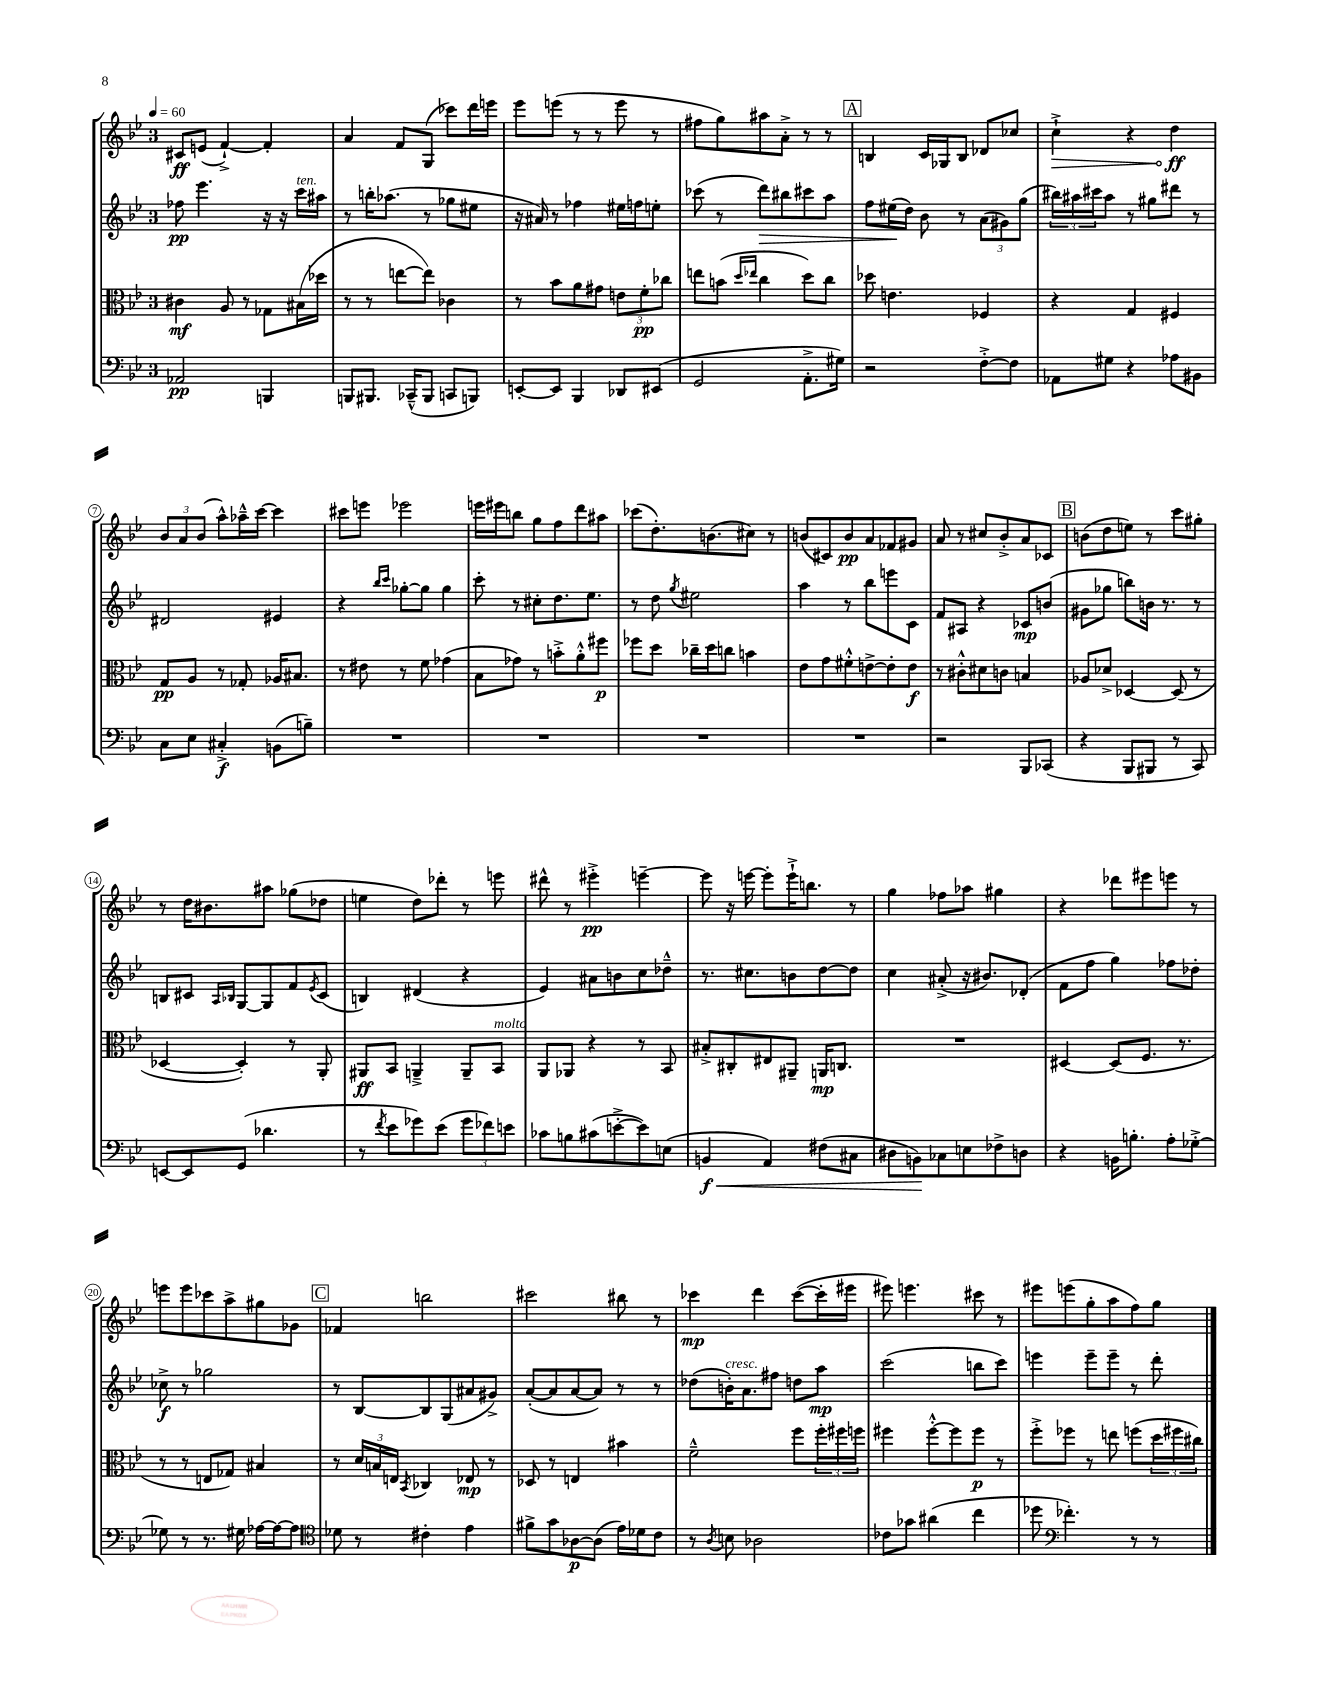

**kern	**kern	**kern	**kern
*staff4	*staff3	*staff2	*staff1
*clefF4	*clefC3	*clefG2	*clefG2
*k[b-e-]	*k[b-e-]	*k[b-e-]	*k[b-e-]
*M3/4	*M3/4	*M3/4	*M3/4
*MM60	*MM60	*MM60	*MM60
2AA-/	4c#\	8ff-\	8c#/L
.	.	4.eee-\	(8e/J
.	8A/	.	[4f`^/)
.	8r	.	.
4BBB/	8G-\L	16r	4f'/]
.	.	16r	.
.	(16B#\L	16ccc\LL	.
.	16dd-\JJ	16aa#\JJ	.
=	=	=	=
8BBB/L	8r	8r	4a/
8.BBB#/J	8r	16bb'\LK	.
.	.	(8.aa-\J	.
.	[8ee\L	.	8f/L
(16CC-~^^/LK	.	.	.
8BBB#/J	8ee\]J)	8r	(8G/J
8CC/L	4c-\	8gg-\L	8ccc-\L)
8BBB/J)	.	8ee#\J	16ddd\L
.	.	.	16eee\JJ
=	=	=	=
[8EE'/L	8r	16r	8eee-\L
.	.	16a#/)	.
8EE/]J	8b-\L	8r	(8eee\J
4BBB-/	8a\	4ff-\	8r
.	8g#\J	.	8r
8DD-/L	12e\L	16ee#\LL	8eee\
.	.	16ff\J	.
.	12f'\	.	.
(8EE#/J	.	8ee'\J	8r
.	12cc-\J	.	.
=	=	=	=
2GG/	8ee\L	(8ccc-\	8ff#\L
.	(8b\J	8r	8gg\)
.	16qqdd/LL	.	.
.	16qqee-/JJ	.	.
.	4cc\	8ddd\L)	8aa#\
.	.	8bb#\	8a'^\J
8.AA'^\L	8dd\L)	8ccc#\	8r
.	8cc\J	8aa\J	8r
16G#\Jk)	.	.	.
=	=	=	=
2r	8dd-\	8ff\L	4B/
.	4.e\	(16ee#\L	.
.	.	16dd\JJ)	.
.	.	8b-\	16c/LL
.	.	.	16G-/J
.	.	8r	8B/J
[8F'^\L	4F-/	(12a\L	8d-/L
.	.	12g#\)	.
8F\]J	.	.	8cc-/J
.	.	(12gg\J	.
=	=	=	=
8AA-\L	4r	24bb#\LL)	4cc`^\
.	.	24aa#\	.
.	.	24ccc#\J	.
8G#\J	.	8aa#\J	.
4r	4G/	8r	4r
.	.	8gg#\L	.
8A-\L	4F#/	8ddd#\J	4dd\
8BB#\J	.	8r	.
=	=	=	=
8C\L	8G/L	2d#/	12b-/L
.	.	.	12a/
8E-\J	8A/J	.	.
.	.	.	(12b-/J
4C#'^/	8r	.	8aa^^\L)
.	8G-'/	.	16aa-~^^\L
.	.	.	[16ccc\JJ
(8BB\L	16A-/LK	4e#/	4ccc\]
.	8.B#/J	.	.
8B~\J)	.	.	.
=	=	=	=
2.r	8r	4r	8ccc#\L
.	8e#\	.	8eee\J
.	.	16qqbb-/LL	.
.	.	16qqccc/JJ	.
.	8r	[8gg-'\L	2eee-\
.	8f\	8gg-\]J	.
.	(4g-\	4gg-\	.
=	=	=	=
2.r	8B-\L	8ccc'\	16eee\LL
.	.	.	16eee#\J
.	8g-\J)	8r	8bb\J
.	8r	8cc#'\L	8gg\L
.	8b'^\L	8.dd\	8ff\
.	8a'^^\	.	8ddd\
.	.	8.ee-\J	.
.	8ff#\J	.	8aa#\J
=	=	=	=
2.r	8ff-\L	8r	(8ccc-\L
.	8dd\J	8dd\	8.dd'\)
.	.	8qgg/	.
.	16cc-~\LL	2ee#\	.
.	16dd\J	.	(8.b\
.	8cc\J	.	.
.	4b\	.	8cc#\J)
.	.	.	8r
=	=	=	=
2.r	8e-\L	4aa\	(8b/L
.	8g\	.	8c#/)
.	8f#'^^\	8r	8b/
.	[8e^\	8bb-\L	8a/
.	8e'\]	8eee\	8f-/
.	8e\J	8c\J	8g#/J
=	=	=	=
2r	8r	8f/L	8a/
.	8c#'^^\L	8A#/J	8r
.	8d#\	4r	8cc#/L
.	8c\J	.	8b-'^/
8BBB-/L	4B/	8c-/L	8a/
(8CC-/J	.	(8b/J	8c-/J
=	=	=	=
4r	8A-/L	8g#\L	(8b\L
.	8d-^/J	8gg-\J	8dd\
8BBB-/L	[4D-/	8bb\L)	8ee\J)
8BBB#/J	.	16b\Jk	8r
.	.	8.r	.
8r	(8D-/]	.	8ccc\L
8CC/)	8r	8r	8gg#'\J
=	=	=	=
[8EE/L	[4D-/	8B/L	8r
8EE/]	.	8c#/J	16dd\LK
.	.	.	8.b#\
.	.	16qqA/LL	.
.	.	16qqB-/JJ	.
(8GG/J	4D-'/])	[8G/L	.
4.d-\	.	8G/]	8aa#\J
.	8r	8f/	(8gg-\L
.	.	8qe-/	.
.	8AA'/	(8c#/J	8dd-\J
=	=	=	=
8r	8AA#/L	4B/)	4ee\
8qf/	.	.	.
8e-\L	8BB-/J	.	.
8g-\)	4AA~^/	(4d#/	8dd\L)
(8e-\J	.	.	8ddd-'\J
12g-\L	8AA~/L	4r	8r
12f-\)	.	.	.
.	8BB-/J	.	8eee\
12e\J	.	.	.
=	=	=	=
8c-\L	8AA/L	4e-/)	8ddd#^^\
8B\	8AA-/J	.	8r
(8c#\	4r	8a#\L	4eee#'^\
[8e'^\	.	8b\	.
8e\])	8r	8cc\	[4eee~\
(8E\J	8BB-/	8dd-~^^\J	.
=	=	=	=
4BB/	8B#'^/L	8.r	8eee\]
.	8C#'/	.	16r
.	.	8.cc#\L	[16eee\
4AA/)	8E#/	.	8eee'\]L
.	8AA#~/J	8b\	16eee`^\K
.	.	.	8.bb\J
(8F#\L	16AA/LK	[8dd\	.
.	8.C/J	.	.
8C#\J	.	8dd\]J	8r
=	=	=	=
8D#\L	2.r	4cc\	4gg\
8BB\)	.	.	.
8C-\	.	(8a#'^/	8ff-\L
8E\	.	16r	8aa-\J
.	.	8.b#/L)	.
8F-^\	.	.	4gg#\
8D\J	.	(8d-'/J	.
=	=	=	=
4r	[4D#/	8f\L	4r
.	.	8ff\J	.
16BB\LK	(8D#/]L	4gg\)	8ddd-\L
8.B'\J	.	.	.
.	8.F/J	.	8eee#\
8A'\L	.	8ff-\L	8eee\J
.	8.r	.	.
[8G-'^\J	.	8dd-'\J	8r
=	=	=	=
8G-\]	8r	8cc-^\	8eee\L
8r	8r	8r	8eee\
8.r	8E/L	2gg-\	8ccc-\
.	8G-/J)	.	8aa^\
16G#\	.	.	.
[16A-\LL	4B#/	.	8gg#\
16A-\_J	.	.	.
8A-\]J	.	.	8g-\J
=	=	=	=
*clefC4	*	*	*
8d-\	8r	8r	4f-/
8r	24d/LL	[8B-/L	.
.	24B/	.	.
.	24E/JJ	.	.
.	8qBB-/	.	.
4c#'\	4C-/	8B-/]	2bb\
.	.	(8G/	.
4e-\	8E-/	8a#/	.
.	8r	8g#^/J)	.
=	=	=	=
8f#^\L	8D-/	([8a'/L	2ccc#\
8g\	8r	8a/]	.
[8A-\	4E/	[8a/	.
(8A-\]J	.	8a/]J)	.
16e-\LL)	4b#\	8r	8bb#\
16d-\J	.	.	.
8c\J	.	8r	8r
=	=	=	=
8r	2f~^^\	(8dd-\L	4ccc-\
8qA/	.	.	.
8B\	.	16b'\K)	.
.	.	8.a\	.
2A-\	.	.	4ddd\
.	.	8ff#\J	.
.	8ff\L	8dd\L	([8ccc-\L
.	24ff'\L	8aa\J	16ccc-'\]L
.	24ff#\	.	.
.	.	.	16eee#\JJ
.	24ff\JJ	.	.
=	=	=	=
8c-\L	4ff#\	(2ccc\	8eee#\)
8g-\J	.	.	4.eee\
(4a#\	[8ff#'^^\L	.	.
.	8ff#\]	.	.
4cc\	8ff#\J	8bb\L	8ccc#\
.	8r	8ccc\J)	8r
=	=	=	=
8dd-\	8ff'^\L	4eee\	8eee#\L
*clefF4	*	*	*
4.f-'\)	8ff-\J	.	(8eee\
.	8r	8eee~\L	8gg'\
.	8ee\	8eee~\J	8aa\
8r	(8ff\L	8r	8ff\)
8r	24dd\L	8ddd'\	8gg\J
.	24ff#\	.	.
.	24cc#\JJ)	.	.
==	==	==	==
*-	*-	*-	*-
